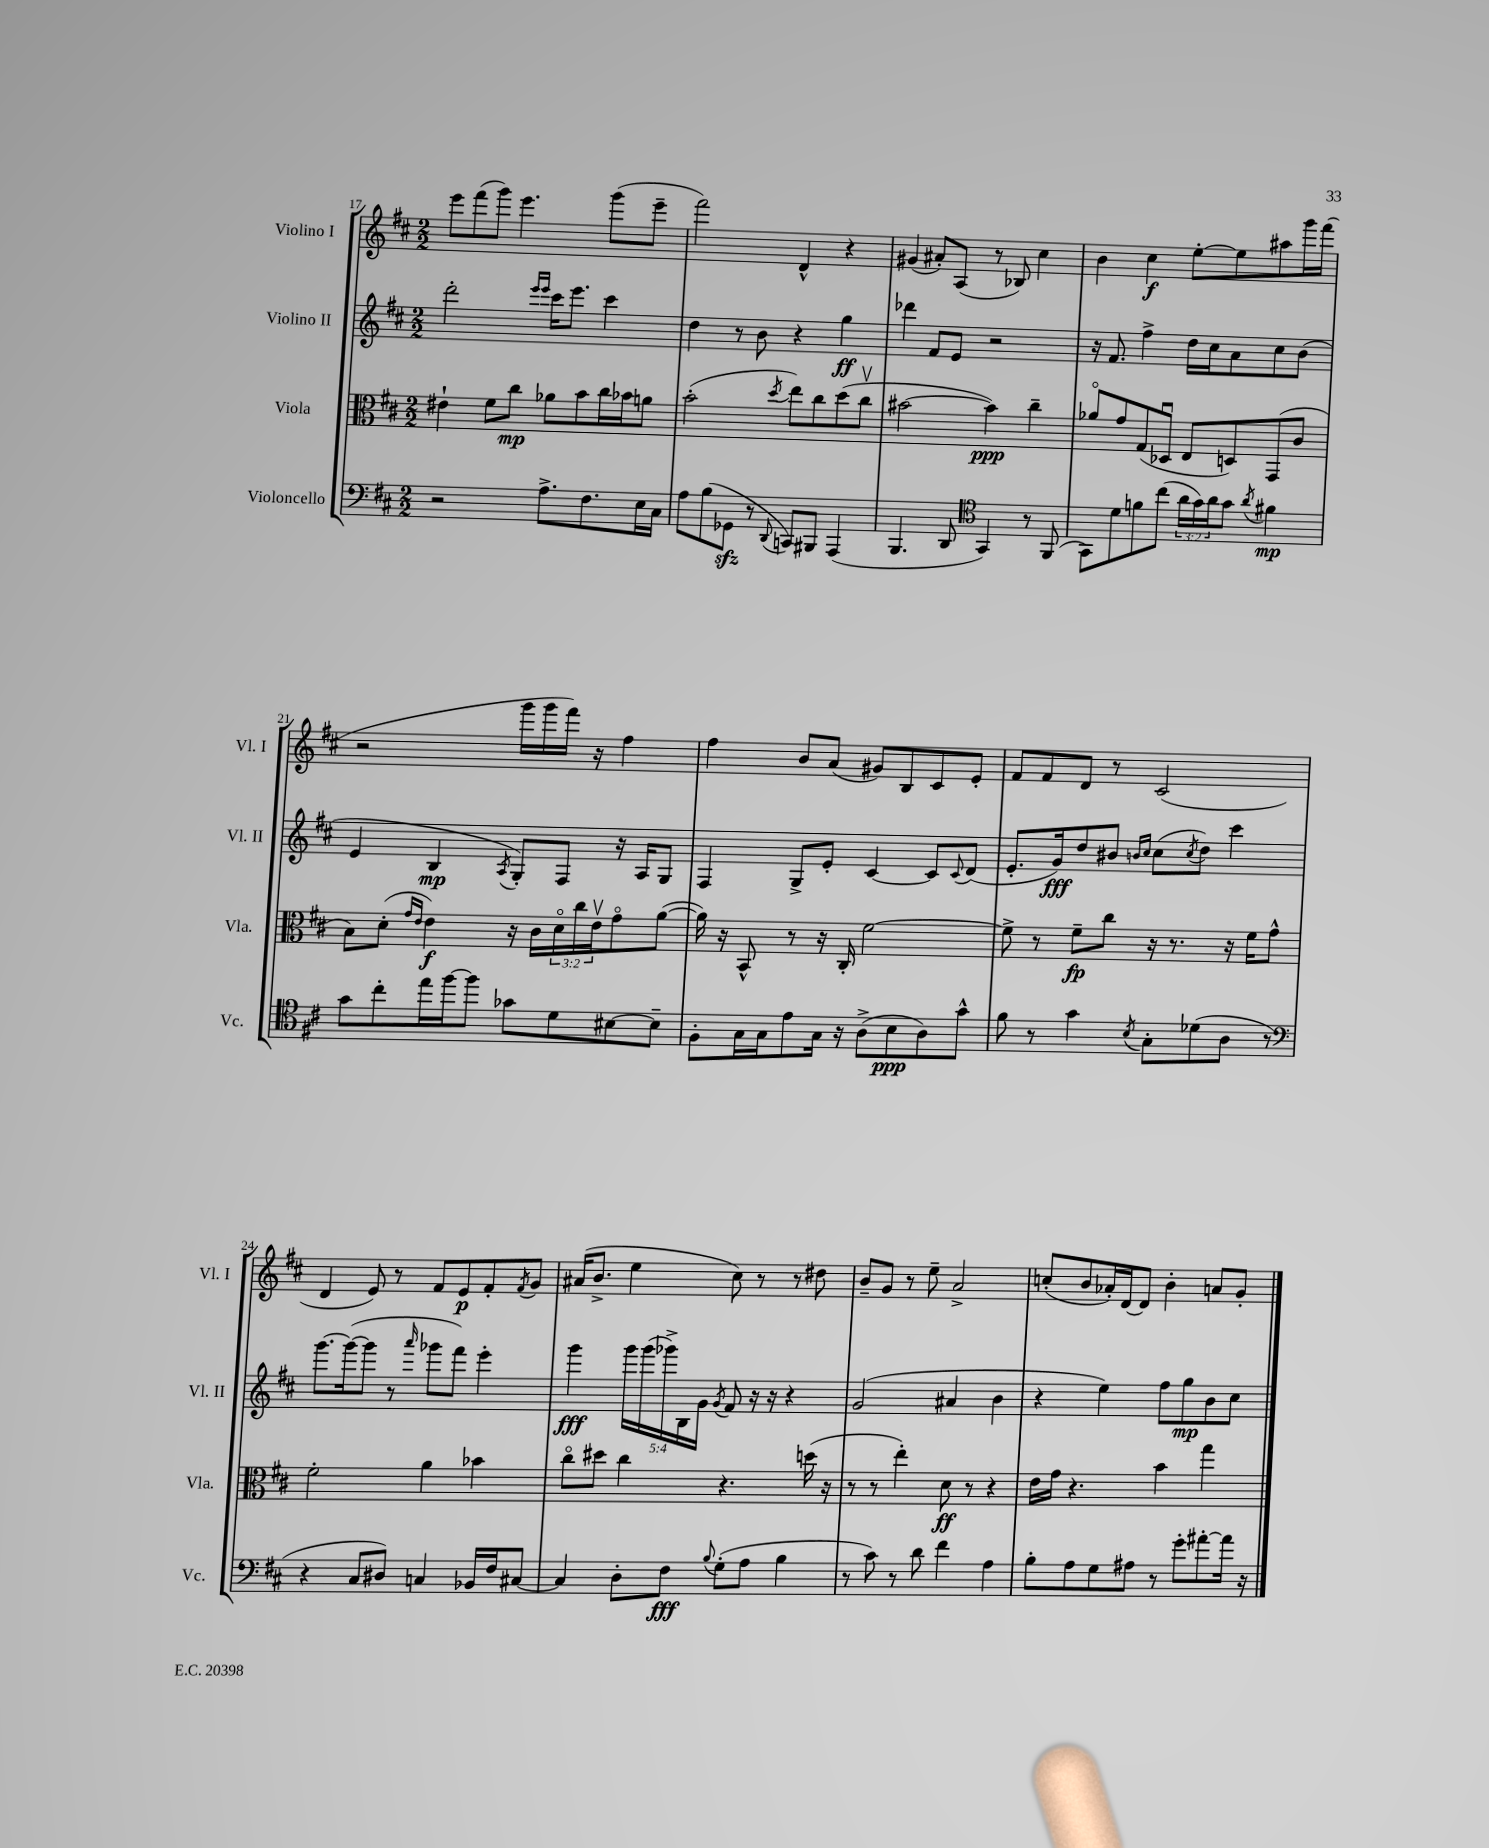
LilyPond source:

<<
\new StaffGroup <<
\new Staff = "s0" \with { instrumentName = "Violino I" shortInstrumentName = "Vl. I" } {
    \clef treble \key d \major \numericTimeSignature \time 2/2
    e'''8 fis'''8( g'''8) e'''4. g'''8( e'''8-- |
    fis'''2) d'4-^ r4 |
    gis'4( ais'8-.) a8( r8 bes8) cis''4 |
    b'4 cis''4\f e''8~-. e''8 ais''8 g'''16 fis'''16( |
    r2 g'''16 g'''16 fis'''16) r16 fis''4 |
    fis''4 b'8 a'8( gis'8) b8 cis'8 e'8-. |
    fis'8 fis'8 d'8 r8 cis'2( |
    d'4 e'8) r8 fis'8 e'8\p fis'8-. \acciaccatura { fis'8 } g'8 |
    ais'16( b'8.-> e''4 cis''8) r8 r8 dis''8 |
    b'8-- g'8 r8 e''8-- a'2-> |
    c''8-.( b'8 aes'16-.) d'16~ d'8 b'4-. a'8 g'8-. \bar "|." |
}
\new Staff = "s1" \with { instrumentName = "Violino II" shortInstrumentName = "Vl. II" } {
    \clef treble \key d \major \numericTimeSignature \time 2/2 \override Staff.TupletNumber.text = #tuplet-number::calc-fraction-text
    d'''2-. \grace { e'''16 e'''16 } cis'''16 e'''8. cis'''4 |
    d''4 r8 b'8 r4 g''4\ff |
    des'''4 fis'8 e'8 r2 |
    r16 fis'8. fis''4-> d''16 cis''16 a'8 cis''8 b'8( |
    e'4 b4\mp \acciaccatura { a8 } g8-.) fis8 r16 a16 g8 |
    fis4 g8-> e'8-. cis'4~ cis'8 \appoggiatura { cis'8 } d'8( |
    e'8.-. g'16\fff) d''8 bis'8 \grace { b'16 cis''16 } cis''8( \acciaccatura { cis''8 } d''8) cis'''4 |
    g'''8.~ g'''16~( g'''8 r8 \grace { a'''16 } ges'''8 fis'''8) e'''4-. |
    g'''4\fff \tuplet 5/4 { g'''16 g'''16( ges'''16->) b16 g'16 } \acciaccatura { g'8 } fis'8 r16 r16 r4 |
    g'2( ais'4 b'4 |
    r4 e''4) fis''8 g''8\mp b'8 cis''8 \bar "|." |
}
\new Staff = "s2" \with { instrumentName = "Viola" shortInstrumentName = "Vla." } {
    \clef alto \key d \major \numericTimeSignature \time 2/2 \override Staff.TupletNumber.text = #tuplet-number::calc-fraction-text
    eis'4-! fis'8 cis''8\mp aes'8 b'8 cis''16 bes'16 a'8 |
    b'2-.( \acciaccatura { d''8 } e''8) cis''8 d''8( cis''8\upbow |
    bis'2~ bis'4\ppp) cis''4-- |
    aes'8\flageolet g'8 g8( des8\downbow e8 d8) g,8( cis'8 |
    b8) d'8-.( \grace { g'16 e'16 } e'4\f) r16 cis'16 \tuplet 3/2 { d'16\flageolet cis''16 e'16\upbow } g'8\flageolet a'8~( |
    a'16) r16 b,8-^ r8 r16 cis16-. fis'2~ |
    fis'8-> r8 fis'8--\fp cis''8 r16 r8. r16 fis'16 g'8-^ |
    fis'2-. a'4 bes'4 |
    cis''8\flageolet dis''8 cis''4 r4. d''16( r16 |
    r8 r8 e''4-.) d'8\ff r8 r4 |
    e'16 g'16 r4. b'4 g''4 \bar "|." |
}
\new Staff = "s3" \with { instrumentName = "Violoncello" shortInstrumentName = "Vc." } {
    \clef bass \key d \major \numericTimeSignature \time 2/2 \override Staff.TupletNumber.text = #tuplet-number::calc-fraction-text
    r2 a8.-> fis8. e16 cis16 |
    a8 b8( ges,8\sfz r8 \appoggiatura { d,8 } c,8) bis,,8 a,,4( |
    b,,4. d,8 \clef tenor g,4) r8 fis,8( |
    g,8) d'8 f'8 cis''8( \tuplet 3/2 { a'16 g'16) a'16 } g'8 \acciaccatura { a'8 } fis'4\mp |
    g'8 cis''8-. e''16 fis''16~ fis''8 ges'8 d'8 bis8~ bis8-- |
    fis8-. g16 g16 e'8 g16 r16 a8->( b8\ppp a8) g'8-^ |
    fis'8 r8 g'4 \acciaccatura { b8 } g8-. des'8( a8 r8 |
    \clef bass r4 cis8 dis8) c4 bes,16 fis16 cis8~ |
    cis4 d8-. fis8\fff \appoggiatura { b8 } g8-.( a8 b4 |
    r8 cis'8) r8 d'8 fis'4 a4 |
    b8-. a8 g8 ais8 r8 g'8-. ais'8~-. ais'16 r16 \bar "|." |
}
>>
>>
\layout { \context { \Score currentBarNumber = #17 } }
